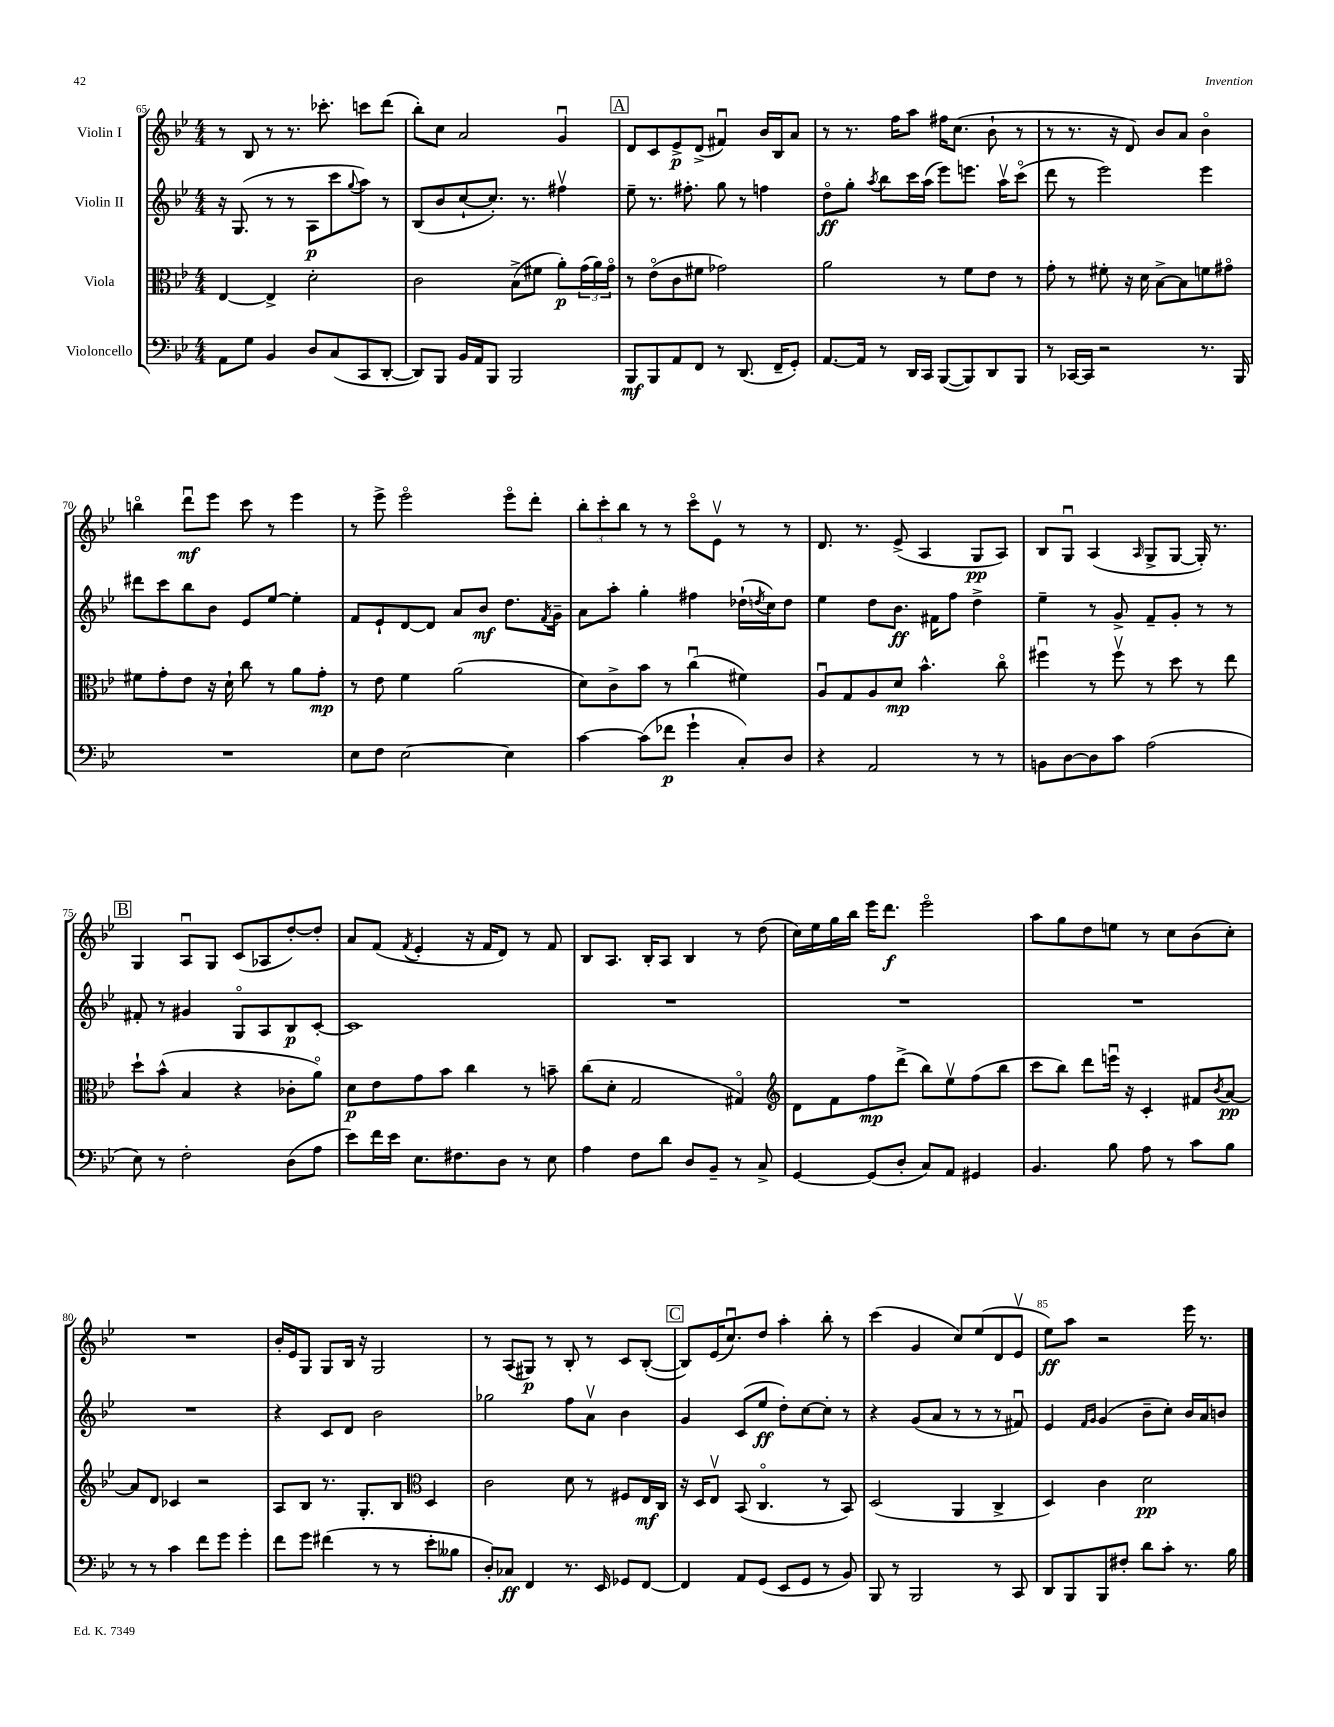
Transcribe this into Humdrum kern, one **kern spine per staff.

**kern	**dynam	**kern	**dynam	**kern	**dynam	**kern	**dynam
*part4	*part4	*part3	*part3	*part2	*part2	*part1	*part1
*staff4	*staff4	*staff3	*staff3	*staff2	*staff2	*staff1	*staff1
*I"Violoncello	*	*I"Viola	*	*I"Violin II	*	*I"Violin I	*
*clefF4	*	*clefC3	*	*clefG2	*	*clefG2	*
*k[b-e-]	*	*k[b-e-]	*	*k[b-e-]	*	*k[b-e-]	*
*M4/4	*	*M4/4	*	*M4/4	*	*M4/4	*
=65	=65	=65	=65	=65	=65	=65	=65
8AA\L	.	[4E-/	.	16r	.	8r	.
.	.	.	.	(8.G/	.	.	.
8G\J	.	.	.	.	.	8B-/	.
4BB-/	.	4E-^/]	.	8r	.	8r	.
.	.	.	.	8r	.	8.r	.
8D/L	.	2d'\	.	8A\L	p	.	.
.	.	.	.	.	.	8.ccc-X'\	.
(8C/	.	.	.	8ccc\	.	.	.
.	.	.	.	8qqgg/	.	.	.
8CC/	.	.	.	8aa\J)	.	8cccn\L	.
[8DD'/J	.	.	.	8r	.	(8ddd\J	.
=66	=66	=66	=66	=66	=66	=66	=66
8DD/L])	.	2c\	.	(8B-/L	.	8bb-'\L)	.
8BBB-/J	.	.	.	8b-/	.	8cc\J	.
16BB-/LL	.	.	.	[8cc`/	.	2a/	.
16AA/J	.	.	.	.	.	.	.
8BBB-/J	.	.	.	8.cc'/J])	.	.	.
2BBB-/	.	(8B-^\L	.	.	.	.	.
.	.	.	.	8.r	.	.	.
.	.	8f#X\J	.	.	.	.	.
.	.	8a'\L)	p	4ff#Xv\	.	4gu/	.
.	.	(24g\L	.	.	.	.	.
.	.	24a\)	.	.	.	.	.
.	.	24g\JJ	.	.	.	.	.
!!LO:REH:place=s1:t=A
=67	=67	=67	=67	=67	=67	=67	=67
8BBB-/L	mf	8r	.	8ee-~\	.	8d/L	.
8BBB-/	.	(8e-\L	.	8.r	.	8c/	.
8AA/	.	8c\	.	.	.	8e-^/	p
.	.	.	.	8.ff#X'\	.	.	.
8FF/J	.	8f#X\J	.	.	.	(8d^/J	.
8r	.	2g-X\)	.	8gg\	.	4f#Xu/)	.
(8.DD/	.	.	.	8r	.	.	.
.	.	.	.	4ffn\	.	16b-/LL	.
16FF~/KL	.	.	.	.	.	16B-/J	.
8GG'/J)	.	.	.	.	.	8a/J	.
=68	=68	=68	=68	=68	=68	=68	=68
[8.AA/L	.	2a\	.	8dd\L	ff	8r	.
.	.	.	.	8gg'\J	.	8.r	.
16AA/Jk]	.	.	.	.	.	.	.
.	.	.	.	8qaa/	.	.	.
8r	.	.	.	8bb-\L	.	.	.
.	.	.	.	.	.	16ff\KL	.
16DD/LL	.	.	.	16ccc\L	.	8aa\J	.
16CC/JJ	.	.	.	(16aa\JJ	.	.	.
([8BBB-/L	.	8r	.	8eee-\L)	.	16ff#X\KL	.
.	.	.	.	.	.	(8.cc\J	.
8BBB-/])	.	8f\L	.	8.eeen\J	.	.	.
8DD/	.	8e-\J	.	.	.	8b-`\	.
.	.	.	.	16aav\KL	.	.	.
8BBB-/J	.	8r	.	(8ccc\J	.	8r	.
=69	=69	=69	=69	=69	=69	=69	=69
8r	.	8g'\	.	8ddd\	.	8r	.
[16CC-X/LL	.	8r	.	8r	.	8.r	.
16CC-/JJ]	.	.	.	.	.	.	.
2r	.	8f#X'\	.	2eee-\)	.	.	.
.	.	.	.	.	.	16r	.
.	.	16r	.	.	.	8d/)	.
.	.	16d\	.	.	.	.	.
.	.	[8B-^\L	.	.	.	8b-/L	.
.	.	8B-\]	.	.	.	8a/J	.
8.r	.	8fn\	.	4eee-\	.	4b-\	.
.	.	8g#X\J	.	.	.	.	.
16BBB-/	.	.	.	.	.	.	.
!!LO:LB:g=z
=70	=70	=70	=70	=70	=70	=70	=70
1r	.	8f#X\L	.	8ddd#X\L	.	4bbn\	.
.	.	8g'\	.	8ccc\	.	.	.
.	.	8e-\J	.	8bb-\	.	8dddu\L	mf
.	.	16r	.	8b-\J	.	8eee-\J	.
.	.	16d`\	.	.	.	.	.
.	.	8cc\	.	8e-/L	.	8ccc\	.
.	.	8r	.	[8ee-/J	.	8r	.
.	.	8a\L	.	4ee-'\]	.	4eee-\	.
.	.	8g'\J	mp	.	.	.	.
=71	=71	=71	=71	=71	=71	=71	=71
8E-\L	.	8r	.	8f/L	.	8r	.
8F\J	.	8e-\	.	8e-`/	.	8eee-^\	.
[2E-\	.	4f\	.	[8d/	.	2eee-\	.
.	.	.	.	8d/J]	.	.	.
.	.	(2a\	.	8a/L	.	.	.
.	.	.	.	8b-/J	mf	.	.
4E-\]	.	.	.	8.dd\L	.	8eee-\L	.
.	.	.	.	.	.	8ddd'\J	.
.	.	.	.	8qf/	.	.	.
.	.	.	.	16g~\Jk	.	.	.
=72	=72	=72	=72	=72	=72	=72	=72
[4c\	.	8d\L)	.	8a\L	.	12bb-'\L	.
.	.	.	.	.	.	12ccc'\	.
.	.	8c^\	.	8aa'\J	.	.	.
.	.	.	.	.	.	12bb-\J	.
(8c\L]	.	8b-\J	.	4gg'\	.	8r	.
8f-X\J	p	8r	.	.	.	8r	.
4g`\	.	(4ccu\	.	4ff#X\	.	8ccc\L	.
.	.	.	.	.	.	8e-v\J	.
8C'/L)	.	4f#X\)	.	(16dd-X`\LL	.	8r	.
.	.	.	.	8qddn/	.	.	.
.	.	.	.	16cc\J)	.	.	.
8D/J	.	.	.	8dd\J	.	8r	.
=73	=73	=73	=73	=73	=73	=73	=73
4r	.	8Au/L	.	4ee-\	.	8.d/	.
.	.	8G/	.	.	.	.	.
.	.	.	.	.	.	8.r	.
2AA/	.	8A/	.	8dd\L	.	.	.
.	.	8d/J	mp	8.b-\J	ff	(8e-^/	.
.	.	4.b-^^\	.	.	.	4A/	.
.	.	.	.	16f#X\KL	.	.	.
.	.	.	.	8ff\J	.	.	.
8r	.	.	.	4dd^\	.	8G/L	pp
8r	.	8cc\	.	.	.	8A/J)	.
=74	=74	=74	=74	=74	=74	=74	=74
8BBn\L	.	4ff#Xu\	.	4ee-~\	.	8B-/L	.
[8D\	.	.	.	.	.	8Gu/J	.
8D\]	.	8r	.	8r	.	(4A/	.
8c\J	.	8ff#v\	.	8g^/	.	.	.
.	.	.	.	.	.	16qqA/	.
(2A\	.	8r	.	8f~/L	.	8G^/L	.
.	.	8dd\	.	8g'/J	.	[8G/J	.
.	.	8r	.	8r	.	16G'/])	.
.	.	.	.	.	.	8.r	.
.	.	8ee-\	.	8r	.	.	.
!!LO:LB:g=z
!!LO:REH:place=s1:t=B
=75	=75	=75	=75	=75	=75	=75	=75
8E-\)	.	8dd`\L	.	8f#X'/	.	4G/	.
8r	.	(8b-^^\J	.	8r	.	.	.
2F'\	.	4B-/	.	4g#X/	.	8Au/L	.
.	.	.	.	.	.	8G/J	.
.	.	4r	.	8G/L	.	(8c/L	.
.	.	.	.	8A/	.	8A-X/	.
(8D\L	.	8c-X'\L	.	8B-/	p	[8dd'/)	.
8A\J	.	8a\J)	.	[8c'/J	.	8dd'/J]	.
=76	=76	=76	=76	=76	=76	=76	=76
8e-\L)	.	8d\L	p	1c]	.	8a/L	.
16f\L	.	8e-\	.	.	.	(8f/J	.
16e-\JJ	.	.	.	.	.	.	.
.	.	.	.	.	.	8qf/	.
8.E-\L	.	8g\	.	.	.	4e-'/	.
.	.	8b-\J	.	.	.	.	.
8.F#X\	.	.	.	.	.	.	.
.	.	4cc\	.	.	.	16r	.
.	.	.	.	.	.	16f/KL	.
8D\J	.	.	.	.	.	8d/J)	.
8r	.	8r	.	.	.	8r	.
8E-\	.	8bn~\	.	.	.	8f/	.
=77	=77	=77	=77	=77	=77	=77	=77
4A\	.	(8cc\L	.	1r	.	8B-/L	.
.	.	8d'\J	.	.	.	8.A/J	.
8F\L	.	2G/	.	.	.	.	.
.	.	.	.	.	.	16B-'/KL	.
8d\J	.	.	.	.	.	8A/J	.
8D/L	.	.	.	.	.	4B-/	.
8BB-~/J	.	.	.	.	.	.	.
8r	.	4G#X/)	.	.	.	8r	.
8C^/	.	.	.	.	.	(8dd\	.
=78	=78	=78	=78	=78	=78	=78	=78
*	*	*clefG2	*	*	*	*	*
[4GG/	.	8d\L	.	1r	.	16cc\LL)	.
.	.	.	.	.	.	16ee-\	.
.	.	8f\	.	.	.	16gg\	.
.	.	.	.	.	.	16bb-\JJ	.
(8GG/L]	.	8ff\	mp	.	.	16eee-\KL	.
.	.	.	.	.	.	8.ddd\J	f
8D'/J	.	(8ddd^\J	.	.	.	.	.
8C/L)	.	8bb-\L)	.	.	.	2eee-\	.
8AA/J	.	8ee-v\	.	.	.	.	.
4GG#X/	.	(8ff\	.	.	.	.	.
.	.	8bb-\J	.	.	.	.	.
=79	=79	=79	=79	=79	=79	=79	=79
4.BB-/	.	8ccc\L	.	1r	.	8aa\L	.
.	.	8bb-\J)	.	.	.	8gg\	.
.	.	8ddd\L	.	.	.	8dd\	.
8B-\	.	16eeenu\Jk	.	.	.	8een\J	.
.	.	16r	.	.	.	.	.
8A\	.	4c'/	.	.	.	8r	.
8r	.	.	.	.	.	8cc\L	.
8c\L	.	8f#X/L	.	.	.	(8b-\	.
.	.	8qb-/	.	.	.	.	.
8B-\J	.	[8a/J	pp	.	.	8cc'\J)	.
!!LO:LB:g=z
=80	=80	=80	=80	=80	=80	=80	=80
8r	.	8a/L]	.	1r	.	1r	.
8r	.	8d/J	.	.	.	.	.
4c\	.	4c-X/	.	.	.	.	.
8f\L	.	2r	.	.	.	.	.
8g\J	.	.	.	.	.	.	.
4g'\	.	.	.	.	.	.	.
=81	=81	=81	=81	=81	=81	=81	=81
8f\L	.	8A/L	.	4r	.	16b-'/LL	.
.	.	.	.	.	.	16e-/J	.
8g\J	.	8B-/J	.	.	.	8G/J	.
(4f#X\	.	8.r	.	8c/L	.	8G/L	.
.	.	.	.	8d/J	.	16B-/Jk	.
.	.	8.G'/L	.	.	.	16r	.
8r	.	.	.	2b-\	.	2G/	.
8r	.	8B-/J	.	.	.	.	.
*	*	*clefC3	*	*	*	*	*
8e-'\L	.	4D/	.	.	.	.	.
8B--X\J	.	.	.	.	.	.	.
=82	=82	=82	=82	=82	=82	=82	=82
8D'/L)	.	2c\	.	2gg-X\	.	8r	.
8C-X/J	ff	.	.	.	.	(8A/L	.
4FF/	.	.	.	.	.	8G#X/J)	p
.	.	.	.	.	.	8r	.
8.r	.	8d\	.	8ff\L	.	8B-'/	.
.	.	8r	.	8av\J	.	8r	.
16EE-/	.	.	.	.	.	.	.
8GG-X/L	.	8F#X/L	.	4b-\	.	8c/L	.
[8FF/J	.	16E-/L	mf	.	.	([8B-'/J	.
.	.	16C/JJ	.	.	.	.	.
!!LO:REH:place=s1:t=C
=83	=83	=83	=83	=83	=83	=83	=83
4FF/]	.	16r	.	4g/	.	8B-/L])	.
.	.	16D/KL	.	.	.	.	.
.	.	8E-v/J	.	.	.	(16e-/K	.
.	.	.	.	.	.	8.ccu/)	.
8AA/L	.	(8BB-/	.	(8c/L	.	.	.
(8GG/J	.	4.C/	.	8ee-/J	ff	8dd/J	.
8EE-/L	.	.	.	8dd'\L)	.	4aa'\	.
8GG/J	.	.	.	[8cc\	.	.	.
8r	.	8r	.	8cc'\J]	.	8bb-'\	.
8BB-/)	.	8BB-/)	.	8r	.	8r	.
=84	=84	=84	=84	=84	=84	=84	=84
8BBB-/	.	(2D/	.	4r	.	(4ccc\	.
8r	.	.	.	.	.	.	.
2BBB-/	.	.	.	(8g/L	.	4g/	.
.	.	.	.	8a/J	.	.	.
.	.	4AA/	.	8r	.	8cc/L)	.
.	.	.	.	8r	.	(8ee-/	.
8r	.	4C^/	.	8r	.	8d/	.
8CC/	.	.	.	8f#Xu/)	.	8e-v/J	.
=85	=85	=85	=85	=85	=85	=85	=85
8DD/L	.	4D/)	.	4e-/	.	8ee-\L)	ff
8BBB-/	.	.	.	.	.	8aa\J	.
.	.	.	.	16qqf/LL	.	.	.
.	.	.	.	16qqg/JJ	.	.	.
8BBB-/	.	4c\	.	(4g/	.	2r	.
8F#X'/J	.	.	.	.	.	.	.
8d\L	.	2d\	pp	8b-~\L	.	.	.
8c'\J	.	.	.	8cc'\J)	.	.	.
8.r	.	.	.	16b-/LL	.	16eee-\	.
.	.	.	.	16a/J	.	8.r	.
.	.	.	.	8bn/J	.	.	.
16B-\	.	.	.	.	.	.	.
==	==	==	==	==	==	==	==
*-	*-	*-	*-	*-	*-	*-	*-
